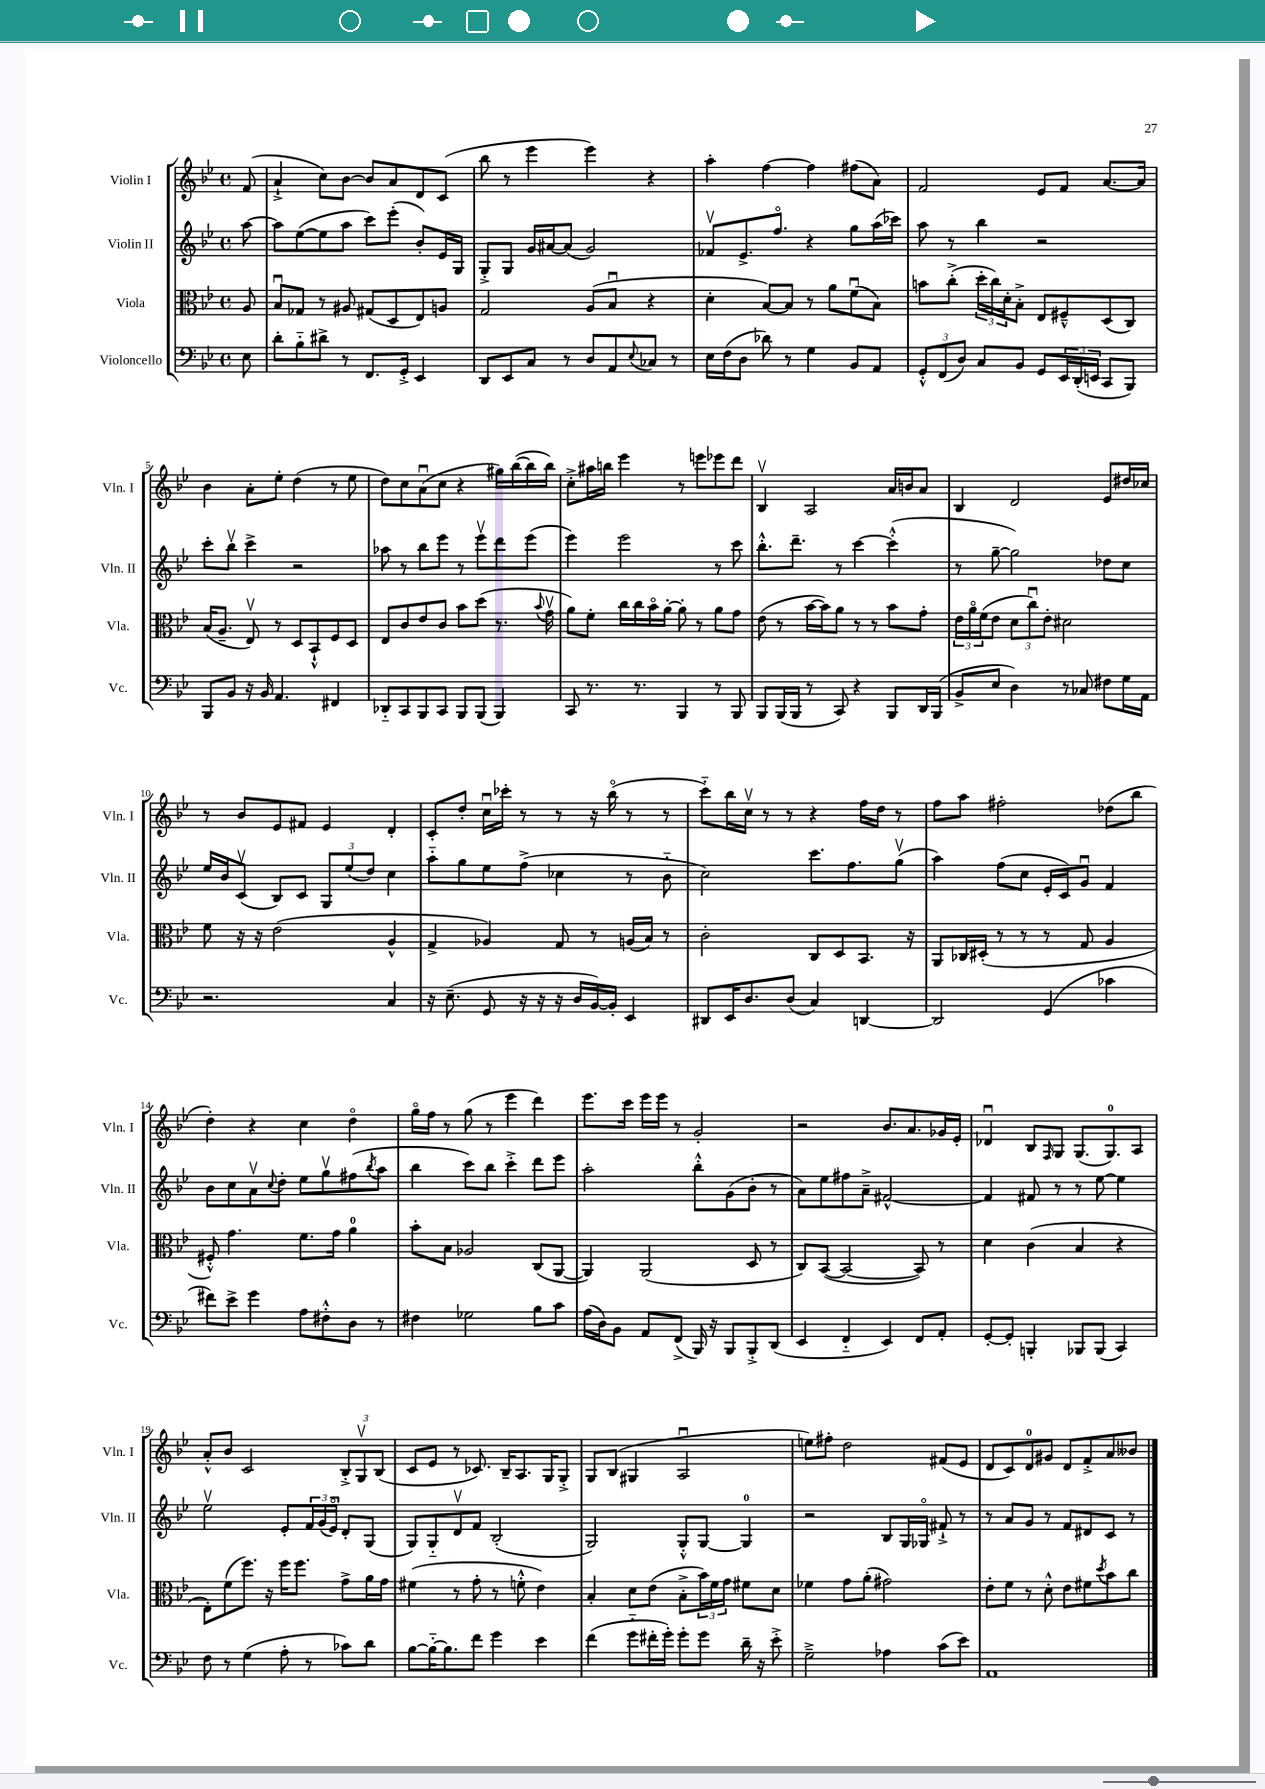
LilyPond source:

<<
\new StaffGroup <<
\new Staff = "s0" \with { instrumentName = "Violin I" shortInstrumentName = "Vln. I" } {
    \clef treble \key bes \major \defaultTimeSignature \time 4/4 \partial 8
    f'8( |
    a'4-!-> c''8) bes'8~ bes'8 a'8 d'8 c'8( |
    bes''8 r8 ees'''4 ees'''4) r4 |
    a''4-. f''4~ f''4 fis''8( a'8) |
    f'2 ees'8 f'8 a'8.~ a'16 |
    bes'4 a'8-. ees''8-. d''4( r8 ees''8 |
    d''8) c''8 a'8\downbow( c''8 r4 gis''16) bes''16~( bes''16 bes''16) |
    c''8-.-> ais''16 b''16 ees'''4 r8 e'''8 ees'''8 d'''8 |
    bes4\upbow a2 a'16 b'16 a'8 |
    bes4 d'2 ees'8 dis''16 ces''16 |
    r8 bes'8 ees'8 fis'8 ees'4 d'4-. |
    c'8-. d''8-. c''16\downbow ces'''16-. r8 r8 r16 bes''16\flageolet( r8 r8 |
    c'''8-_) bes''16 c''16\upbow r8 r8 r4 f''16 d''16 r8 |
    f''8 a''8 fis''2-. des''8( bes''8 |
    d''4-.) r4 c''4 d''4\flageolet |
    g''16\flageolet f''16 r8 g''8( r8 ees'''4 d'''4) |
    ees'''8. c'''16 ees'''16 ees'''16 r8 g'2-. |
    r2 bes'8. a'8. ges'16 ees'16-. |
    des'4\downbow bes8 \grace { f16 } g8 g8.( g8.-0) a8 |
    a'8-.-^ bes'8 c'2 \tuplet 3/2 { bes8-.-> g8\upbow bes8( } |
    c'8 ees'8 r8 ces'8.) bes16-- a8. g16 g8-.-> |
    g8 bes8( gis4 a2\downbow |
    e''8) fis''8-. d''2 fis'8( ees'8 |
    d'8 c'8) d'8-0 gis'8 d'8 f'8-.-> a'8 beses'8 \bar "|." |
}
\new Staff = "s1" \with { instrumentName = "Violin II" shortInstrumentName = "Vln. II" } {
    \clef treble \key bes \major \defaultTimeSignature \time 4/4 \partial 8
    a''8~ |
    a''8 ees''8~( ees''8 a''8 c'''8) ees'''8-.( bes'8-.) ees'16 g16 |
    g8-.-> g8 g'16 ais'16~ ais'8( g'2) |
    fes'8\upbow ees'8.-> f''8.\flageolet r4 g''8 a''16( ces'''16) |
    a''8 r8 bes''4 r2 |
    c'''8-. bes''8\upbow c'''4-> r2 |
    aes''8 r8 bes''8 ees'''8 r8 ees'''8\upbow d'''8 ees'''8( |
    ees'''4) ees'''2 r8 c'''8 |
    bes''8.-.-^ d'''8.-- r8 c'''4~ c'''4-.-^( |
    r8 g''8~-- g''2) des''8 c''8 |
    ees''16 bes'16 c'8\upbow( bes8) c'8 \tuplet 3/2 { g8 ees''8( d''8) } c''4 |
    a''8-_ g''8 ees''8 f''8->( ces''4 r8 bes'8-_ |
    c''2) c'''8. f''8. g''8\upbow( |
    a''4) f''8( c''8 ees'16-. c'16) g'8\downbow f'4 |
    bes'8 c''8 a'8\upbow \appoggiatura { c''8 } d''8-. ees''8 g''8\upbow fis''8( \acciaccatura { bes''8 } a''8 |
    bes''4 c'''8) bes''8 c'''4-.-> d'''8 ees'''8 |
    a''2-. bes''8-.-^ g'8( bes'8-. r8 |
    a'8) ees''8 fis''8 a'8---> fis'2~-^ |
    fis'4 fis'8 r8 r8 ees''8~ ees''4 |
    ees''2\upbow ees'8-. \tuplet 3/2 { f'16 g'16( ees'16\flageolet) } d'8-. g8( |
    g8) g8-_ d'8\upbow f'8 bes2-.( |
    g2) g8-.-^ g8~ g4-0 |
    r2 bes8 g16 ges16\flageolet fis'8-!-> r8 |
    r8 a'8 g'8 r8 f'8 dis'8 c'8 r8 \bar "|." |
}
\new Staff = "s2" \with { instrumentName = "Viola" shortInstrumentName = "Vla." } {
    \clef alto \key bes \major \defaultTimeSignature \time 4/4 \partial 8
    a8 |
    bes8\downbow ges8 r8 ais8 gis8( d8 ees8) a8 |
    g2 a8( bes8\downbow r4 |
    d'4-. bes8~) bes8 r8 a'8 f'8\downbow( bes8) |
    b'8 c''8-.->( \tuplet 3/2 { d''16-. c''16) d'16-. } bes8-.-> ees8 fis8---^ d8( c8) |
    bes16( a8.-- ees8\upbow) r8 d8 bes,8-!-^ f8 d8 |
    ees8 c'8 ees'8 c'8 bes'8 d''8( r8. \appoggiatura { bes'8 } g'16\upbow |
    a'8) f'8-. c''16 c''16 bes'16\flageolet a'16~-. a'8-. r8 a'8 g'8 |
    ees'8( r8 bes'16~ bes'16) a'8 r8 r8 bes'8 g'8-. |
    \tuplet 3/2 { ees'16 a'16\flageolet f'16( } ees'8 \tuplet 3/2 { d'8 c''8\downbow) ees'8-. } dis'2 |
    f'8 r16 r16 ees'2( a4-^ |
    g4-> aes4) g8 r8 a16( bes16) r8 |
    c'2-. c8 d8 bes,8. r16 |
    a,8 ces16 dis16-.( r8 r8 r8 g8 a4 |
    fis8-.-^) g'4. f'8. g'16 a'4-0 |
    bes'8-. bes8 aes2 c8( a,8~ |
    a,4) a,2( d8 r8 |
    c8) bes,8~( bes,2~ bes,8) r8 |
    d'4 c'4( bes4 r4 |
    ees8-.) f'8( f''8.) r16 f''16 f''8. g'8-> a'16 g'16 |
    fis'4( r8 g'8-. r8 f'8-.-^ ees'4) |
    bes4-. d'8 ees'8( bes8-.-> \tuplet 3/2 { bes'16) f'16 g'16 } fis'8 d'8 |
    fes'4 g'8 a'8-.( gis'2) |
    ees'8-. f'8 r8 d'8-.-^ ees'8 fis'8 \acciaccatura { d''8 } bes'8 c''8 \bar "|." |
}
\new Staff = "s3" \with { instrumentName = "Violoncello" shortInstrumentName = "Vc." } {
    \clef bass \key bes \major \defaultTimeSignature \time 4/4 \partial 8
    ees8 |
    d'8-. bes8-_ dis'8-> r8 f,8. g,16-.-> ees,4 |
    d,8 ees,8 c8 r8 d8 a,8 \appoggiatura { ees8 } ces8 r8 |
    ees16 f16( d8 des'8) r8 g4 bes,8 a,8 |
    \tuplet 3/2 { g,8-.-^ f,8( d8) } c8 bes,8 g,8 \tuplet 3/2 { ees,16 d,16-.( e,16 } c,8 bes,,8) |
    bes,,8 bes,8 r16 bes,16 a,4. fis,4 |
    des,8-_ c,8 bes,,8 c,8 bes,,8 bes,,8( bes,,4) |
    c,8 r8. r8. bes,,4 r8 bes,,8 |
    bes,,8 bes,,16( bes,,16 r8 c,8) r4 bes,,8 d,16 bes,,16( |
    bes,8-> ees8 d4) r8 ces8 fis8 g16 a,16 |
    r2. c4 |
    r16 ees8.--( g,8 r16 r16 r16 d16 bes,16~) bes,16-. ees,4 |
    dis,8 ees,16 d8. d8( c4) d,4~ |
    d,2 g,4( ces'4 |
    fis'8) ees'8-> g'4 a8 fis8-.-^ d8 r8 |
    fis4 ges2 bes8 c'8 |
    a16( d16) bes,8 a,8 f,8->( bes,,16) r16 bes,,8 bes,,8-.-> d,8( |
    ees,4 f,4-_ ees,4) f,8 a,8-. |
    g,8~-. g,8-. b,,4-. bes,,8 bes,,8( c,4) |
    f8 r8 g4( a8-. r8 ces'8) d'8 |
    bes8~ bes16~-_ bes8. f'8 g'4 ees'4 |
    f'4( g'8-_ fis'16-. g'16-.) g'8-. g'8 d'16-- r16 ees'8-.-> |
    g2---> aes4 c'8( ees'8) |
    a,1 \bar "|." |
}
>>
>>
